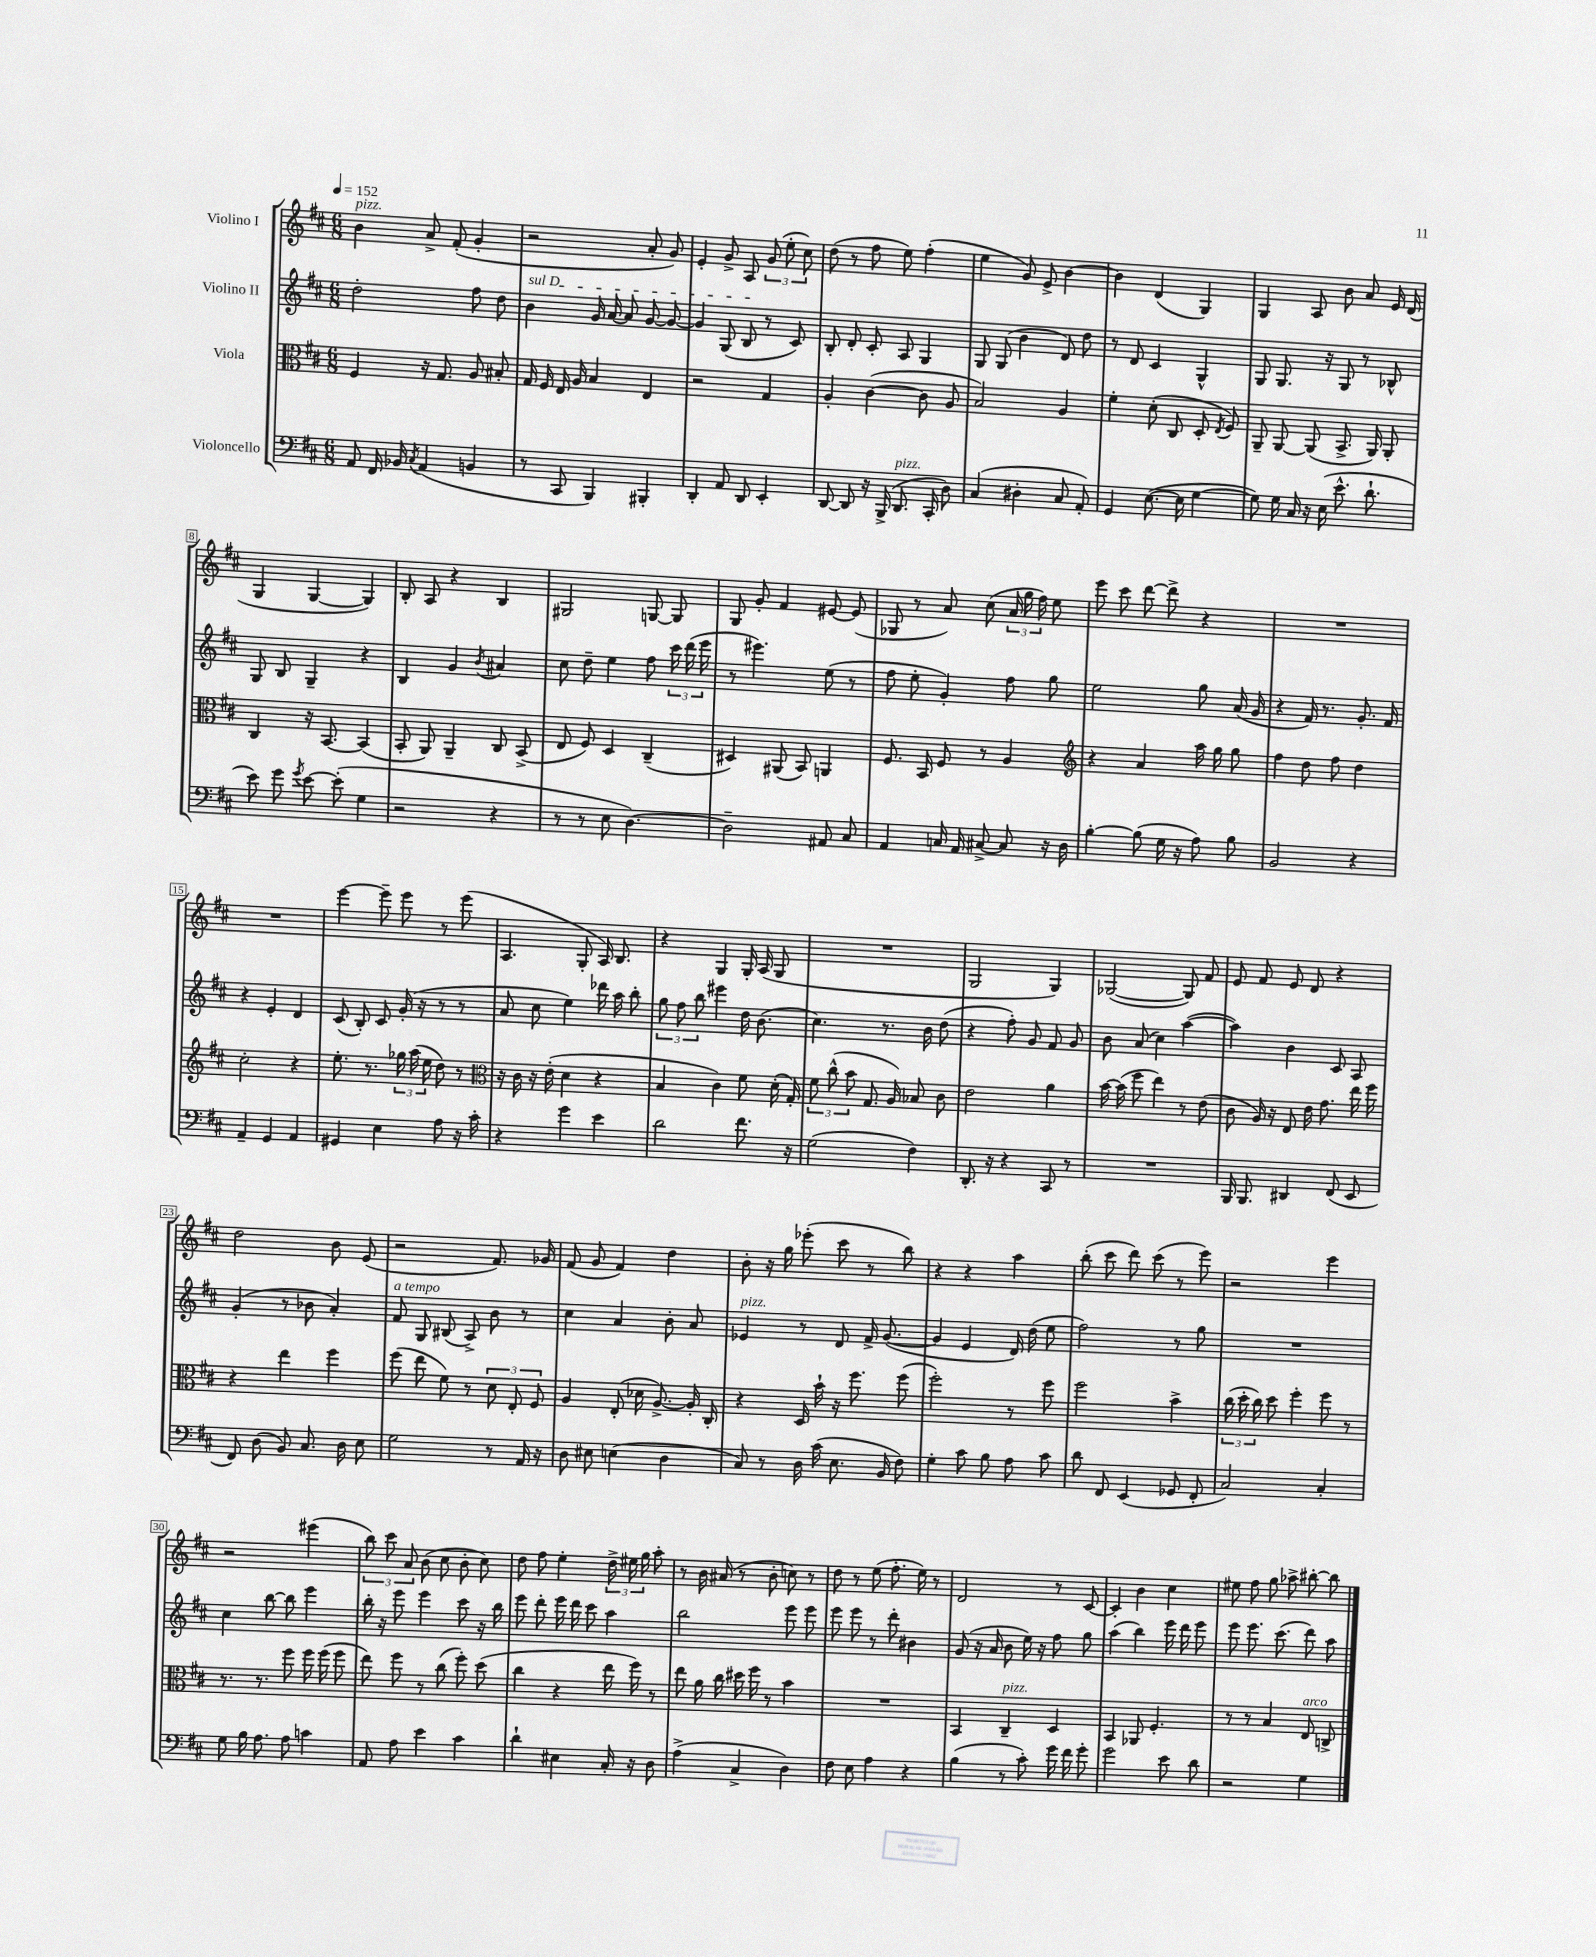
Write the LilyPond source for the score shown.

<<
\new StaffGroup <<
\new Staff = "s0" \with { instrumentName = "Violino I" } {
    \clef treble \key d \major \numericTimeSignature \time 6/8 \tempo 4 = 152
    \autoBeamOff b'4^\markup { \italic "pizz." } a'8-> fis'8-.( g'4-. |
    r2 a'8-. g'8) |
    e'4-. g'8-> a8 \tuplet 3/2 { g'8( e''8-. cis''8) } |
    d''8( r8 fis''8 e''8) fis''4-.( |
    e''4 g'8) e'8-> b'4~ |
    b'4 d'4( g4) |
    g4 a8 b'8 a'8 e'16 d'16( |
    g4 g4~ g4) |
    b8-. a8 r4 b4 |
    gis2 g8~ g8 |
    g8 g'8-. fis'4 eis'8~ eis'8( |
    ges8 r8 a'8) cis''8( \tuplet 3/2 { a'16 g''16 fis''16) } e''8 |
    e'''8 cis'''8 d'''8~ d'''8-> r4 |
    R2. |
    R2. |
    e'''4~ e'''8-- e'''8 r8 e'''8( |
    a4. g8-. a16) b8. |
    r4 g4 g16-. a16( g8 |
    R2. |
    g2 g4) |
    ges2~( ges8) fis'8 |
    e'8 fis'8 e'8 d'8 r4 |
    d''2 b'8 e'8( |
    r2 fis'8.) ges'16 |
    fis'8( g'8 fis'4) d''4 |
    b'8-. r16 g''16 ees'''8-.( cis'''8 r8 b''8) |
    r4 r4 a''4 |
    b''8-.( cis'''8 d'''8) cis'''8( r8 e'''8) |
    r2 e'''4 |
    r2 eis'''4( |
    \tuplet 3/2 { b''8) cis'''8 a'8 } b'8( cis''8 b'8-. cis''8) |
    d''8 fis''8 e''4-. \tuplet 3/2 { d''16-> eis''16 g''16 } a''8-. |
    r8 b'16 ais'16( r8 b'8-. c''8) r8 |
    d''8 r8 e''8( fis''8.-. e''16) r8 |
    d'2 r8 cis'8~ |
    cis'4-. b'4 cis''4 |
    eis''8 fis''8 g''8 aes''8-> bis''8~-. bis''8 \bar "|." |
}
\new Staff = "s1" \with { instrumentName = "Violino II" } {
    \clef treble \key d \major \numericTimeSignature \time 6/8
    \autoBeamOff d''2-. fis''8 d''8 |
    \once \override TextSpanner.bound-details.left.text = \markup { \italic "sul D" } b'4\startTextSpan g'16 a'16~ a'8 g'8~ g'8~ |
    g'4 g8( b8\stopTextSpan r8 cis'8) |
    b8-. d'8-. cis'8-. a8 g4 |
    g8 g8( b'4 d'8) d''8 |
    r8 d'8 cis'4 g4-^ |
    g8 g8. r16 g8 r8 bes8-^ |
    g8 b8 g4-- r4 |
    b4 g'4 \acciaccatura { b'8 } ais'4 |
    cis''8 d''8-- e''4 fis''8 \tuplet 3/2 { cis'''16 d'''16( e'''16 } |
    r8 eis'''4.) e''8( r8 |
    fis''8 e''8-. g'4-.) fis''8 g''8 |
    e''2 g''8 a'16( g'16 |
    r4 fis'16) r8. g'8.-. fis'16 |
    r4 e'4-. d'4 |
    cis'8( b8-.) cis'8 g'16-.( r16 r8 r8 |
    a'8 cis''8 e''4) des'''16 a''16 b''8-. |
    \tuplet 3/2 { g''8 fis''8 b''8 } eis'''4 d''16 b'8.( |
    cis''4.) r8. b'16 d''8( |
    r4 fis''8-.) g'8 fis'8 g'8 |
    b'8 a'8( cis''4) a''4~( |
    a''4) b'4 cis'8 a8 |
    g'4-.( r8 bes'8 a'4-.) |
    fis'8^\markup { \italic "a tempo" } g8 bis8( a8->) b'8 r8 |
    cis''4 a'4 b'8-. a'8 |
    ees'4^\markup { \italic "pizz." } r8 d'8 fis'16-> g'8.~( |
    g'4 e'4 d'16) d''16( e''8 |
    fis''2) r8 g''8 |
    R2. |
    cis''4 b''8~ b''8 e'''4 |
    b''16-. r16 e'''8 e'''4 cis'''8 r16 b''16 |
    e'''8 d'''8-. e'''16 d'''16 cis'''8 a''4 |
    b''2 e'''8 e'''8 |
    e'''8 e'''8 r8 d'''8-. bis'4 |
    g'8( r16 a'16 b'8 e''16) r16 fis''8 g''8 |
    a''4( b''4) e'''16 d'''16 e'''8 |
    e'''8 e'''8. cis'''8.( d'''8) a''8 \bar "|." |
}
\new Staff = "s2" \with { instrumentName = "Viola" } {
    \clef alto \key d \major \numericTimeSignature \time 6/8
    \autoBeamOff fis4 r16 g8. a8 bis8-. |
    g16 fis16 e16 a16 b4 e4 |
    r2 g4 |
    a4-. cis'4~( cis'8 a8 |
    b2) a4 |
    fis'4-. d'8-.( cis8 d8-. \acciaccatura { e8 } fis8) |
    a,8-- a,8~ a,8( b,8.-> a,16) a,8-. |
    cis4 r16 b,8.~ b,4( |
    b,8-. a,8) a,4-- cis8 b,8->( |
    e8 fis8) d4 cis4--( |
    dis4) ais,8( b,8) a,4 |
    fis8. b,16 fis8 r8 a4 |
    \clef treble r4 a'4 a''16 g''16 g''8 |
    fis''4 d''8 fis''8 d''4 |
    cis''2-. r4 |
    e''8.-. r8. \tuplet 3/2 { ges''16 a''16( e''16 } d''8) r8 |
    \clef alto r16 cis'16 r16 e'16-.( d'4 r4 |
    b4 cis'4) fis'8 d'16-.( g16-.) |
    \tuplet 3/2 { fis'8 cis''8-^( b'8 } g8. a16) bes8 cis'8 |
    e'2 a'4 |
    b'16~ b'16( fis''8 e''4) r8 e'8( |
    cis'8 a16) r16 e8 e'16 g'8. e''16 fis''16 |
    r4 e''4 fis''4 |
    fis''8( e''8 fis'8) r8 \tuplet 3/2 { d'8 e8-. fis8 } |
    a4 e8-.( des'16 a8.~->) a16-. cis16-. |
    r4 d16 b'16-! r16 fis''8. fis''8( |
    fis''2-.) r8 fis''8 |
    fis''2 b'4-> |
    \tuplet 3/2 { cis''16( d''16-. cis''16) } d''8 fis''4-. fis''8 r8 |
    r8. r8. fis''8 fis''16 fis''16( fis''8 |
    e''8) fis''8 r8 cis''8( fis''8-.) d''8( |
    cis''4 r4 e''16 fis''16) r8 |
    e''8 a'16 cis''16 dis''16 fis''16 r8 b'4 |
    R2. |
    b,4 cis4--^\markup { \italic "pizz." } d4 |
    b,4 aes,8 fis4.-. |
    r8 r8 b4 e8^\markup { \italic "arco" } c8-> \bar "|." |
}
\new Staff = "s3" \with { instrumentName = "Violoncello" } {
    \clef bass \key d \major \numericTimeSignature \time 6/8
    \autoBeamOff a,8 fis,16 bes,16 \acciaccatura { cis8 } a,4( b,4 |
    r8 cis,8 b,,4) bis,,4-. |
    d,4-. a,8 d,8 e,4-. |
    d,8~ d,8 r16 b,,16->( d,8.^\markup { \italic "pizz." } cis,16-. d8) |
    cis4( dis4-. cis8 a,8-.) |
    g,4 e8.~( e16 g4~ |
    g8) g16 cis16 r16 e16( e'8.-^ d'8.-! |
    e'8) g'8 \acciaccatura { g'8 } e'8~ e'8-.( g4 |
    r2 r4 |
    r8 r8 e8 d4.~) |
    d2-- ais,8 cis8 |
    a,4 c16 a,16 cis8~-> cis8 r16 d16 |
    b4~-. b8( g16 r16 a8) b8 |
    b,2 r4 |
    a,4-- g,4 a,4 |
    gis,4 e4 a8 r16 cis'16-. |
    r4 g'4 e'4 |
    d'2 fis'8. r16 |
    g2( fis4) |
    d,8.-. r16 r4 cis,8 r8 |
    R2. |
    b,,16 b,,8. dis,4 fis,8( e,8 |
    fis,8) d8( b,8) cis8. d16 e8 |
    g2 r8 a,16 r16 |
    d8 eis8 e4( d4 |
    cis8) r8 d16 cis'16( e8. b,16 fis8) |
    g4-. cis'8 b8 a8 cis'8 |
    d'8 fis,8 e,4( ges,8 fis,8-. |
    cis2) cis4-. |
    g8 b16 a8. a8 c'4 |
    a,8 a8 e'4 cis'4 |
    d'4-! eis4 cis16-. r16 d8 |
    a4->( cis4-> d4) |
    fis8 e8 a4 r4 |
    b4( r8 cis'8-.) g'16 fis'16 g'8-. |
    g'2 e'8 d'8 |
    r2 g4 \bar "|." |
}
>>
>>
\layout { \context { \Score \override BarNumber.stencil = #(make-stencil-boxer 0.1 0.3 ly:text-interface::print) } }
